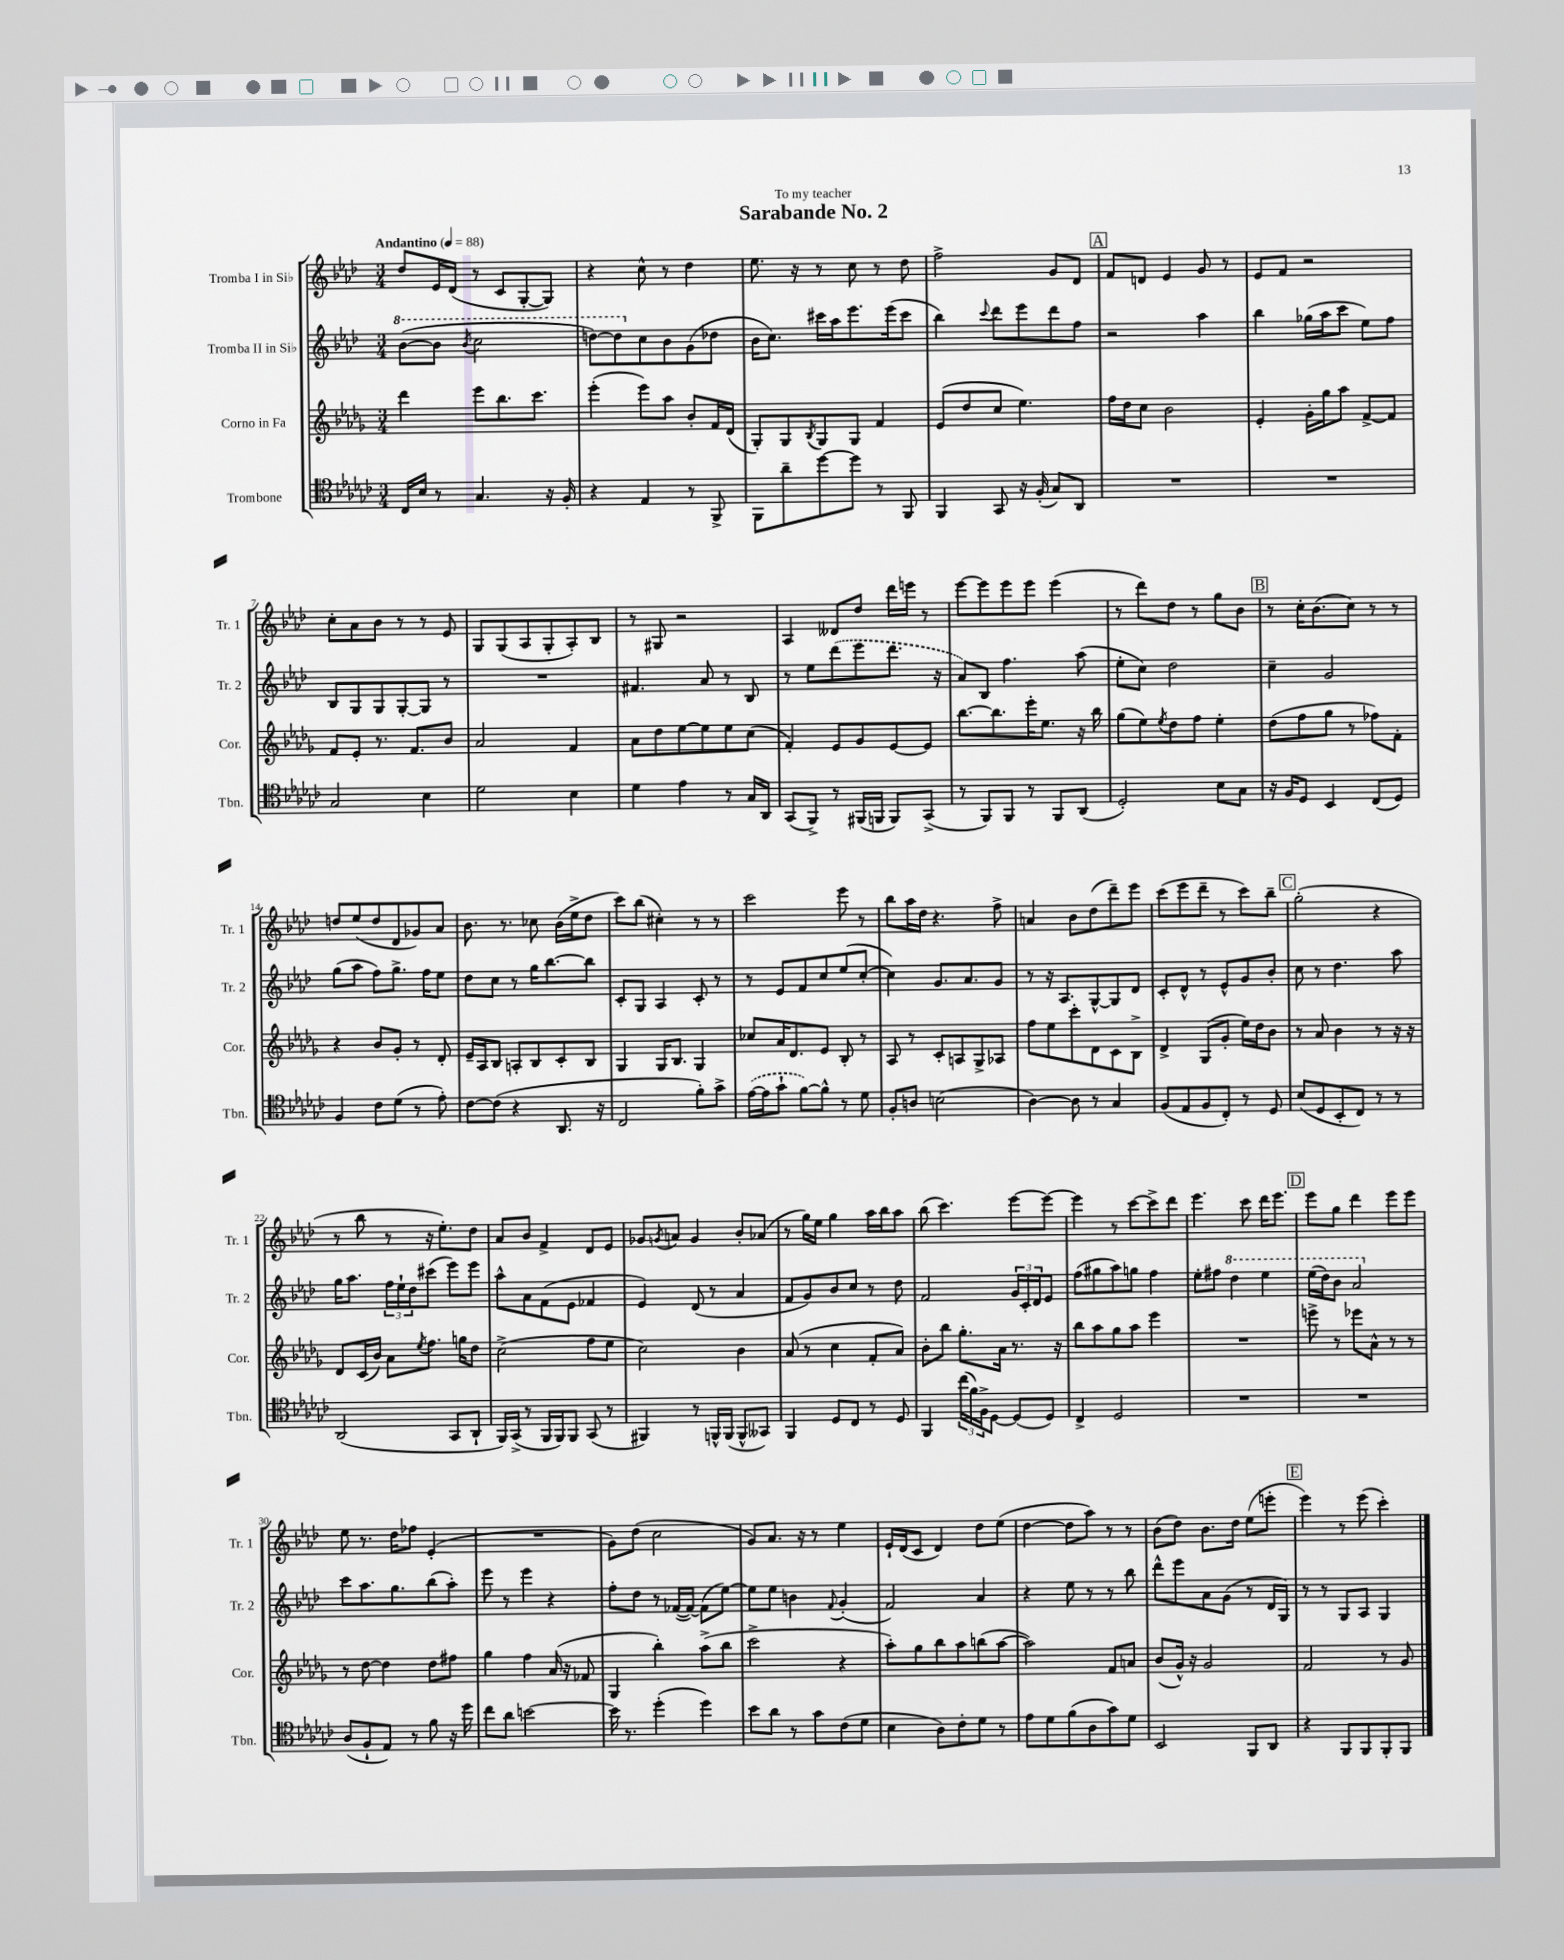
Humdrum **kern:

**kern	**kern	**kern	**kern
*staff4	*staff3	*staff2	*staff1
*clefC4	*clefG2	*clefG2	*clefG2
*k[b-e-a-d-g-c-]	*k[b-e-a-d-g-]	*k[b-e-a-d-]	*k[b-e-a-d-]
*M3/4	*M3/4	*M3/4	*M3/4
*MM88	*MM88	*MM88	*MM88
16C-	4ddd-	([8bb-	8dd-
16B-	.	.	.
8r	.	8bb-]	16e-
.	.	.	(16d-
.	.	8qbb-	.
4.G-	8eee-	2ccc	8r
.	8.bb-	.	8c
.	.	.	[8G'
.	8.ccc	.	.
16r	.	.	8G])
16F'	.	.	.
=	=	=	=
4r	(4eee-'	[8ddd)	4r
.	.	8ddd]	.
4E-	8eee-)	8cc	8cc^^
.	8aa-	8b-	8r
8r	8b-'	(8g	4dd-
8FF^	16f	8dd-	.
.	(16d-	.	.
=	=	=	=
8FF	8G-')	16b-	8.ee-
.	.	8.cc)	.
8a-~	8G-	.	.
.	.	.	16r
.	8qB-	.	.
[8dd-	8G-	16ccc#	8r
.	.	16aa-	.
8dd-]	8G-	8.eee-	8cc
8r	4f	.	8r
.	.	(16eee-	.
8FF	.	8ccc#	8dd-
=	=	=	=
4FF	(8e-	4bb-)	2ff^
.	8dd-	.	.
.	.	8qqccc	.
8GG-	8cc	8ddd-	.
16r	4.ee-)	8eee-	.
(16F'	.	.	.
8G-)	.	8ddd-	8g
8AA-	.	8ff	8d-
=	=	=	=
2.r	16ff	2r	8f
.	16dd-	.	.
.	8cc	.	8d
.	2b-	.	4e-
.	.	4aa-	8g
.	.	.	8r
=	=	=	=
2.r	4e-'	4bb-	8e-
.	.	.	8f
.	16g-'	(16gg-	2r
.	16gg-	16aa-	.
.	8aa-	8ccc	.
.	[8f^	8ee-)	.
.	8f]	8ff	.
=	=	=	=
2G-	8f	8B-	8cc'
.	8e-'	8G	8a-
.	8.r	8G	8b-
.	.	[8G'	8r
.	8.f	.	.
4B-	.	8G]	8r
.	8b-	8r	8e-
=	=	=	=
2d-	2a-	2.r	8G
.	.	.	(8G
.	.	.	8A-
.	.	.	8G'
4B-	4f	.	8A-')
.	.	.	8B-
=	=	=	=
4d-	8a-	4.f#	8r
.	8dd-	.	8G#
4e-	[8ee-	.	2r
.	8ee-]	8a-	.
8r	8ee-	8r	.
16G-	(8cc	8B-	.
16AA-	.	.	.
=	=	=	=
(8GG-	4f')	8r	4A-
8FF^)	.	8ee-	.
8r	8e-	(8ddd-	8d--
(16FF#	8g-	8eee-	8dd-
16FF	.	.	.
8FF)	[8e-	8.ddd-	16ddd-
.	.	.	16eee
(8GG-^	8e-]	.	8r
.	.	16r	.
=	=	=	=
8r	[8.bb-	8a-)	[8eee-
8FF)	.	8B-	8eee-]
.	8.bb-]	.	.
8FF	.	4.ff	8eee-
8r	16eee-'	.	8eee-
.	8.ee-	.	.
8FF	.	.	(4eee-
(8AA-	16r	(8aa-	.
.	16bb-	.	.
=	=	=	=
2D-')	(8gg-	8ee-'	8r
.	8ee-)	8cc)	8ddd-)
.	8qee-	.	.
.	8dd-	2dd-	8dd-
.	8ff	.	8r
8B-	4ee-'	.	8gg
8G-	.	.	8b-
=	=	=	=
16r	(8dd-	4cc~	8r
16F	.	.	.
8D-	8ff	.	16cc'
.	.	.	(8.b-
4BB-	8gg-	2g	.
.	8r	.	8cc)
(8C-	8ff-)	.	8r
8D-)	8f'	.	8r
=	=	=	=
4F	4r	(8gg	8dd
.	.	8aa-	(8ee-
8c-	8b-	8ff)	8dd
(8d-	8g-'	8.gg^	8d-
8r	8r	.	8g-)
.	.	16ff	.
8e-')	8d-'	8ee-	8a-
=	=	=	=
[8c-	16e-~	8dd-	8.b-
.	16A-	.	.
(8c-]	8B-	8cc	.
.	.	.	8.r
4r	8A'	8r	.
.	8B-	16gg	8cc-
.	.	[8.bb-	.
8.AA-	8c'	.	(16b-
.	.	.	16ee-^
.	8B-	8bb-]	8dd-
16r	.	.	.
=	=	=	=
2C-	4G-	8c'	8ccc)
.	.	8G	(8bb-
.	16G-	4A-	4cc#')
.	8.B-	.	.
8f')	4G-	8c'	8r
8g-^	.	8r	8r
=	=	=	=
([16e-	8cc-	8r	2ccc
16e-]	.	.	.
8g-`	16a-	8e-	.
.	8.d-	.	.
[8f)	.	8f	.
8f^^]	8e-	8cc	.
8r	8B-'	(8ee-	8eee-
8d-	8r	[8cc'	8r
=	=	=	=
8F'	8A-	4cc])	8bb-
8A	8r	.	16aa-
.	.	.	16dd-
(2B	8c'	8.g	4.r
.	8A	.	.
.	.	8.a-	.
.	8G-^	.	.
.	8A-	8g	8ff^
=	=	=	=
[4A-)	8ff	8r	4a
.	8ee-	16r	.
.	.	8.A-	.
8A-]	8ccc'	.	8b-
8r	8d-	[8G^^	(8dd-
4G-	8c	8G]	8ddd-~)
.	8B-^	8d-	8eee-
=	=	=	=
(8F	4d-^	8c'	(8ccc
8E-	.	8d-^^	8eee-
8F	(8G-	8r	8ddd-~
8C-')	8g-'	8e-^^	8r
8r	16ee-)	8g	8ccc)
.	16dd-	.	.
8D-	8b-	8b-'	8bb-~
=	=	=	=
(8B-	8r	8cc	(2gg'
8D-	8a-	8r	.
8BB-'	4b-	4.dd-	.
8C-)	.	.	.
8r	8r	.	4r
8r	16r	8aa-	.
.	16r	.	.
=	=	=	=
(2AA-	8d-	16gg	8r
.	.	8.aa-	.
.	(16c	.	8bb-
.	16b-)	.	.
.	8a-	24ff	8r
.	.	24ee-`	.
.	.	24dd-	.
.	8qee-	.	.
.	8.ff	(8ccc#	16r
.	.	.	8.ee-')
8GG-	.	8eee-)	.
.	16gg	.	.
8AA-`	8dd-	8eee-	8dd-
=	=	=	=
16FF)	(2cc^	8aa-^^	8a-
(16GG-^	.	.	.
8r	.	8a-	8b-
16FF	.	(8f	4f^
16FF)	.	.	.
8FF	.	8e-	.
(8GG-	8ff	4f-	8d-
8r	8ee-	.	8e-
=	=	=	=
4FF#)	2cc)	4e-)	8g-
.	.	.	8qg
.	.	.	8a
8r	.	(8d-	4g
16FF^^	.	8r	.
(16FF	.	.	.
8FF^^	4b-	4a-	8b-'
8GG--)	.	.	(8a-
=	=	=	=
4FF	(8a-	8f	8r
.	8r	8g)	16gg)
.	.	.	16ee-
8D-	4cc	8b-	4gg
8C-	.	8cc	.
8r	8f'	8r	16aa-
.	.	.	16bb-
8D-	8a-)	8dd-	8aa-
=	=	=	=
4FF	8b-'	2f	(8bb-
.	8bb-	.	4.ccc)
(24cc-	8.gg-'	.	.
24f)	.	.	.
24F^	.	.	.
[8D-	.	.	.
.	16a-	.	.
(8D-]	8.r	24g	[8eee-
.	.	24c'	.
.	.	24d-	.
8D-)	.	8e-	8eee-_
.	16r	.	.
=	=	=	=
4C-^	8bb-	(8ff	4eee-]
.	8aa-	8gg#	.
2D-	8gg-	8aa-)	8r
.	8aa-	8gg	[8ccc
.	4eee-	4ff	8ccc^]
.	.	.	8ddd-
=	=	=	=
2.r	2.r	8ee-'	4.eee-
.	.	8ff#	.
.	.	4ddd-	.
.	.	.	8ccc
.	.	4eee-	16ddd-
.	.	.	8.eee-
=	=	=	=
2.r	8eee^	(16eee-	8eee-
.	.	16ddd-)	.
.	8r	8bb-	8gg
.	8eee-	2aa-	4ddd-
.	8a-^^	.	.
.	8r	.	8eee-
.	8r	.	8eee-
=	=	=	=
(8A-	8r	8ccc	8ee-
8F`	[8dd-	8.aa-	8.r
8E-)	4dd-]	.	.
.	.	8.gg	16dd-
8r	.	.	8ff-
8f	8dd-	(8bb-	(4e-'
16r	8ff#	8aa-')	.
16dd-	.	.	.
=	=	=	=
8cc-	4gg-	8eee-	2.r
8a-	.	8r	.
[2b	4ff	4eee-	.
.	(16a-	4r	.
.	16r	.	.
.	8f-	.	.
=	=	=	=
16b]	4G-	8ff'	8g)
8.r	.	.	.
.	.	8dd-	(8dd-
(4dd-'	4bb-')	8r	2cc
.	.	([16f-	.
.	.	16f-_)	.
4dd-)	(8aa-^	(8f-]	.
.	8bb-	[8ee-)	.
=	=	=	=
8b-	2ccc^	8ee-]	8g)
8a-	.	8ee-	8.a-
8r	.	4b	.
.	.	.	16r
8g-	.	.	8r
.	.	8qqf	.
(8c-	4r	(4g'	4ee-
8d-	.	.	.
=	=	=	=
4B-	8aa-')	2f)	16e-`
.	.	.	(16d-
.	8gg-	.	8c
8A-)	8bb-	.	4d-)
8c-'	8aa-	.	.
8d-	(8bb	4a-	8dd-
8r	[8aa-	.	(8ee-
=	=	=	=
8e-	2aa-])	4r	[4dd-
8d-	.	.	.
(8f	.	8ee-	8dd-]
8A-	.	8r	8aa-)
8g-)	8f	8r	8r
8d-	8a	8bb-	8r
=	=	=	=
2BB-	(8b-	8ddd-^^	(8b-
.	16g-^^)	8eee-	8dd-)
.	16r	.	.
.	2g-	8a-	8.b-
.	.	(8g	.
.	.	.	16dd-
8FF	.	8r	(8ee-
8AA-	.	16d-	8eee'
.	.	16G)	.
=	=	=	=
4r	2f	8r	4eee-)
.	.	8r	.
8FF	.	8G	8r
8FF	.	8A-	(8eee-
8FF'	8r	4G	4ccc')
8FF	8g-	.	.
==	==	==	==
*-	*-	*-	*-
